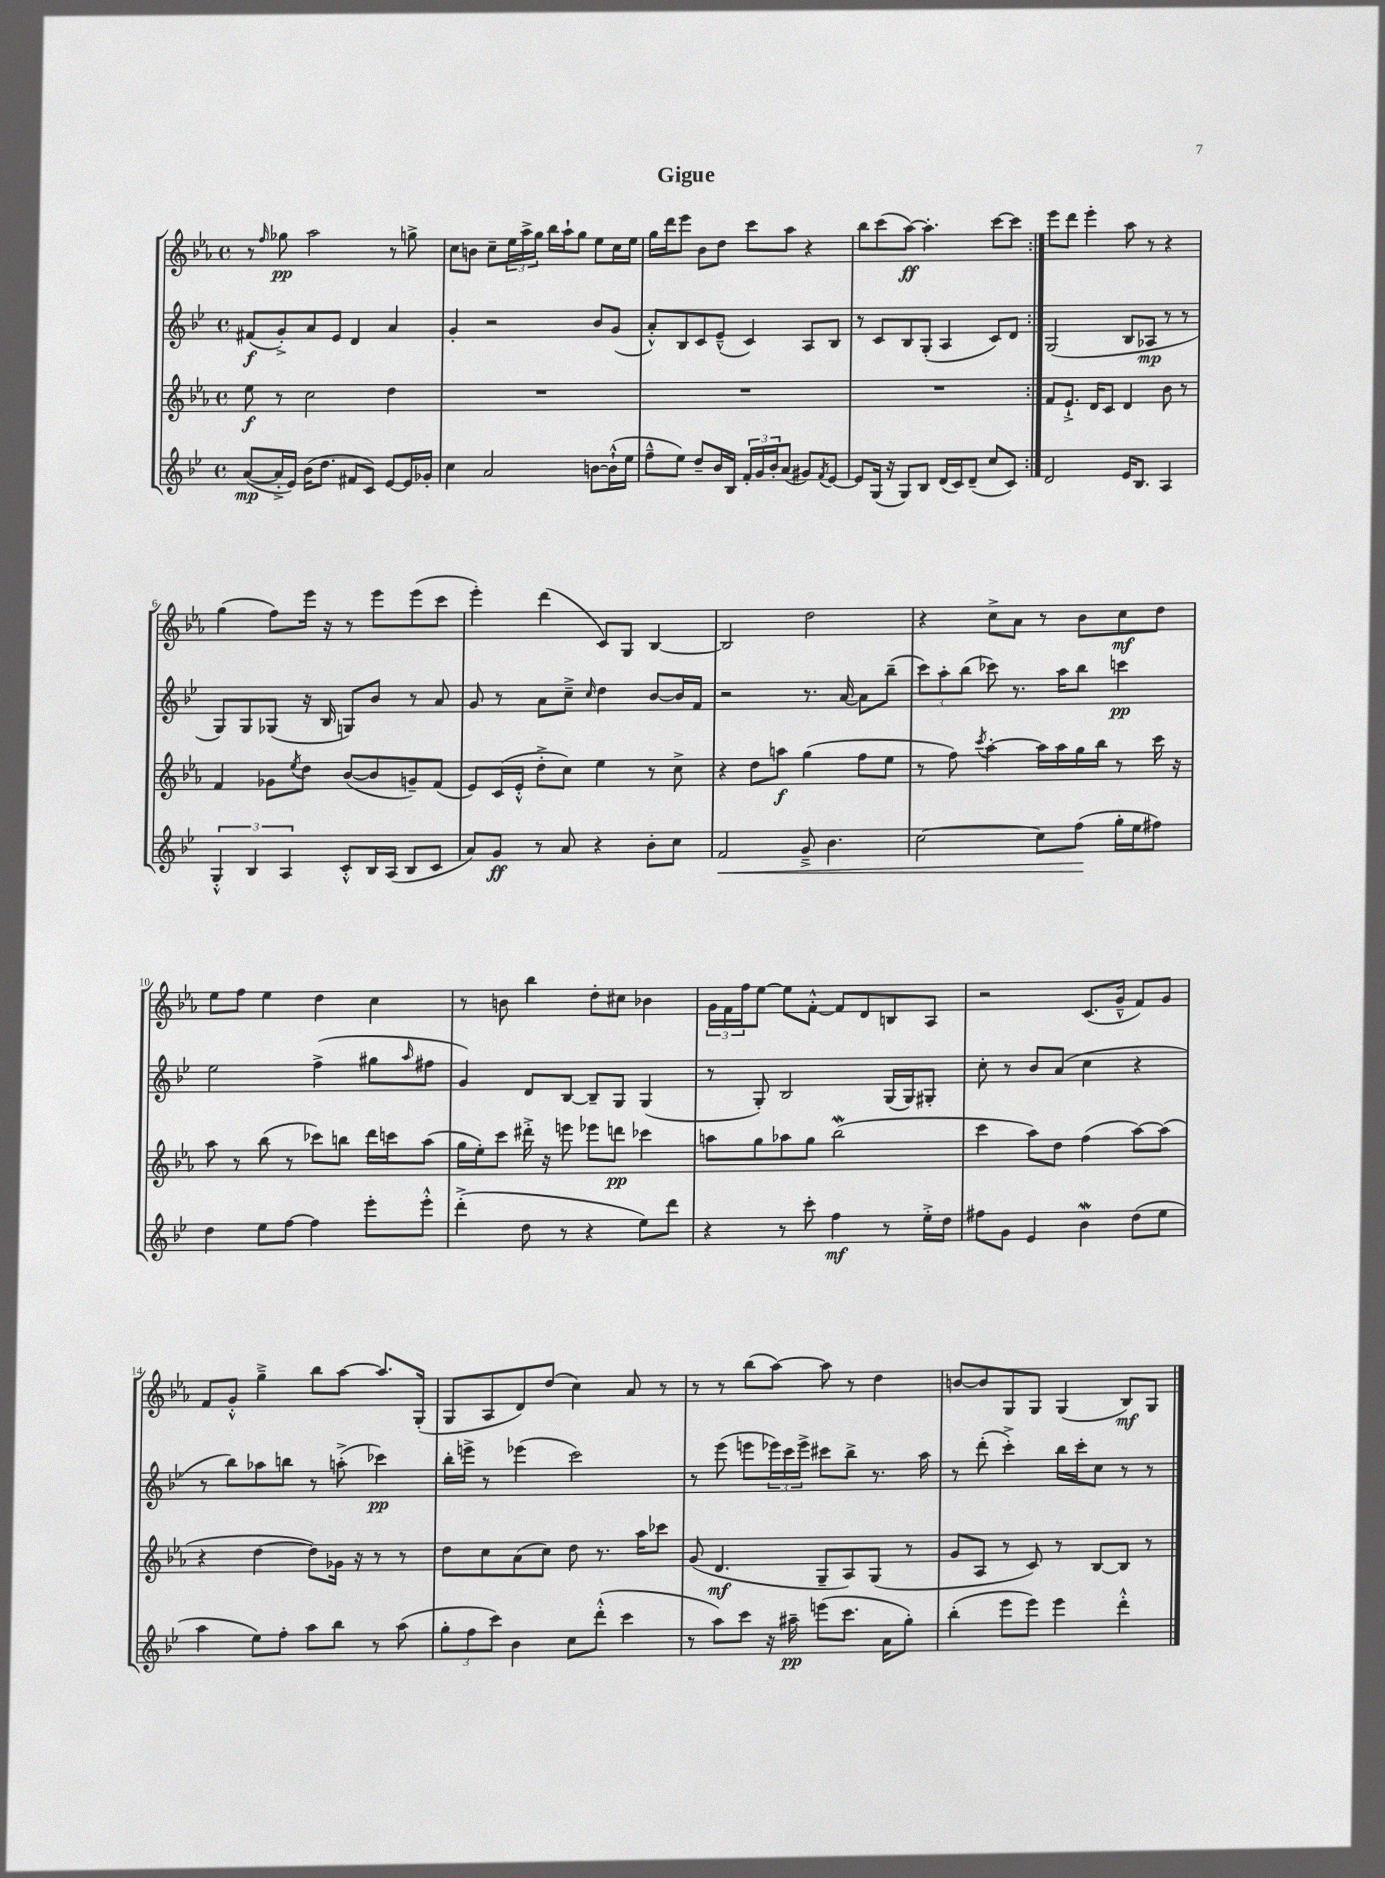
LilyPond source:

\header { title = "Gigue" }
<<
\new StaffGroup <<
\new Staff = "s0" {
    \clef treble \key ees \major \defaultTimeSignature \time 4/4
    \repeat volta 2 { r8 \grace { f''16 } ges''8\pp aes''2 r8 g''8-> |
    c''8 b'8 c''8-- \tuplet 3/2 { ees''16 aes''16-> g''16 } bes''16 aes''16-! g''8 ees''8 c''16 ees''16 |
    g''16 d'''16 ees'''8 bes'8 d''8 c'''8 aes''8 r4 |
    bes''8 c'''8( aes''8~\ff) aes''4.-. c'''8~ c'''8 | }
    ees'''8 d'''8 ees'''4-. aes''8 r8 r4 |
    g''4( f''8) ees'''16 r16 r8 ees'''8 ees'''8( c'''8 |
    ees'''4-.) d'''4( c'8) g8 bes4~ |
    bes2 d''2 |
    r4 c''8-> aes'8 r8 bes'8 c''8\mf d''8 |
    ees''8 f''8 ees''4 d''4 c''4 |
    r8 b'8 bes''4 d''8-. cis''8 bes'4 |
    \tuplet 3/2 { g'16 f'16 f''16 } ees''8~ ees''8 f'8~-.-^ f'8 d'8 b8 aes8 |
    r2 c'8.( g'16---^ f'8) g'8 |
    f'8 g'8-.-^ g''4---> bes''8 aes''8~ aes''8. g16-.( |
    g8 aes8 d'8) d''8( c''4) aes'8 r8 |
    r8 r8 bes''8( aes''8~) aes''8 r8 d''4 |
    b'8~ b'8 g8 g8 g4( bes8\mf) g8 \bar "|." |
}
\new Staff = "s1" {
    \clef treble \key bes \major \defaultTimeSignature \time 4/4
    \repeat volta 2 { fis'8\f( g'8-.->) a'8 ees'8 d'4 a'4 |
    g'4-. r2 bes'8 g'8( |
    a'8-.-^) bes8 c'8 ees'8---^( c'4) a8 bes8 |
    r8 c'8 bes8 g8-.( a4 c'8) d'8 | }
    g2( bes8 aes8\mp r8 r8 |
    g8) g8 ges8( r16 bes16 g8) bes'8 r8 a'8 |
    g'8 r8 a'8 c''8---> \grace { c''16 } d''4 bes'8~ bes'16 f'16 |
    r2 r8. a'16~ a'8 bes''8--( |
    \tuplet 3/2 { c'''8) a''8-. bes''8( } ces'''8) r8. a''16 bes''8 c'''4\pp |
    ees''2 f''4->( gis''8 \grace { a''16 } fis''8 |
    g'4) d'8 bes8~ bes8-- g8 g4( |
    r8 g8-.) bes2 g16( g16) gis8-. |
    c''8-. r8 bes'8 a'8( c''4 r4 |
    r8 bes''8) aes''8 b''8 r8 a''8-.->( ces'''4\pp) |
    bes''16-. e'''16-> r8 ees'''4( c'''2) |
    r8 ees'''8( e'''8 \tuplet 3/2 { ees'''16) c'''16 ees'''16-> } cis'''8 bes''8-> r8. a''16 |
    r8 d'''8-.( c'''4-.->) bes''16 c'''16-. c''8 r8 r8 \bar "|." |
}
\new Staff = "s2" {
    \clef treble \key ees \major \defaultTimeSignature \time 4/4
    \repeat volta 2 { ees''8\f r8 c''2 d''4 |
    R1 |
    R1 |
    R1 | }
    f'8 ees'8.-!-> d'16 c'8 d'4 bes'8 r8 |
    f'4 ges'8 \acciaccatura { ees''8 } d''8 bes'8~( bes'8 g'8--) f'8( |
    ees'8) c'16( ees'16-.-^ d''8-.-> c''8) ees''4 r8 c''8-> |
    r4 d''8 a''8\f g''4( f''8 ees''8 |
    r8 f''8) \acciaccatura { c'''8 } aes''4~-. aes''16 aes''16 g''16 bes''16 r8 c'''16 r16 |
    aes''8 r8 bes''8( r8 ces'''8) b''8 d'''16 c'''16 aes''8( |
    g''16 ees''16-.) c'''8 dis'''16-.-> r16 e'''8 ees'''8 d'''8\pp ces'''4 |
    a''8 g''8 aes''8 g''8 bes''2\mordent( |
    c'''4 aes''8) d''8 f''4( aes''8~) aes''8( |
    r4 d''4~ d''8) ges'16 r16 r8 r8 |
    d''8 c''8 aes'8( c''8) d''8 r8. aes''16 ces'''8 |
    g'8( d'4.\mf g8-- aes8) g8( r8 |
    g'8 aes8 r8 c'8) r8 bes8~ bes8 r8 \bar "|." |
}
\new Staff = "s3" {
    \clef treble \key bes \major \defaultTimeSignature \time 4/4
    \repeat volta 2 { a'8~\mp( a'16-.-> ees'16) bes'16( d''8. fis'8 c'8) ees'8~ ees'16 ges'16-. |
    c''4 a'2 b'8~ b'16-!-^( ees''16 |
    f''8---^ ees''8) d''8-- bes'16 bes16 \tuplet 3/2 { f'16-. g'16 bes'16-. } a'8( gis'8) \acciaccatura { f'8 } ees'8~ |
    ees'8 g16( r16 g8) bes8 d'16( c'16) d'8--( c''8 c'8) | }
    d'2 ees'16 bes8. a4 |
    \tuplet 3/2 { g4-.-^ bes4 a4 } c'8-.-^ bes16 a16( bes8 c'8 |
    a'8) g'8\ff r8 a'8 r4 bes'8-. c''8 |
    f'2\< g'8---> bes'4. |
    c''2~ c''8 f''8\!( g''16-. ees''16 fis''8) |
    d''4 ees''8 f''8~ f''4 ees'''8-. ees'''8-.-^ |
    d'''4-.->( d''8 r8 r4 ees''8) d'''8 |
    r4 r8 c'''8-. f''4\mf r8 ees''16-.-> d''16 |
    fis''8 g'8 ees'4 bes'4\mordent d''8( ees''8 |
    a''4 ees''8) f''8-. a''8 bes''8 r8 a''8( |
    \tuplet 3/2 { g''8-. f''8 c'''8) } bes'4 c''8 d'''8-.-^( c'''4 |
    r8 a''8) c'''8 r16 ais''16--\pp e'''8( c'''8. a'16 g''8-.) |
    bes''4-.( ees'''8 ees'''8) ees'''4 d'''4-.-^ \bar "|." |
}
>>
>>
